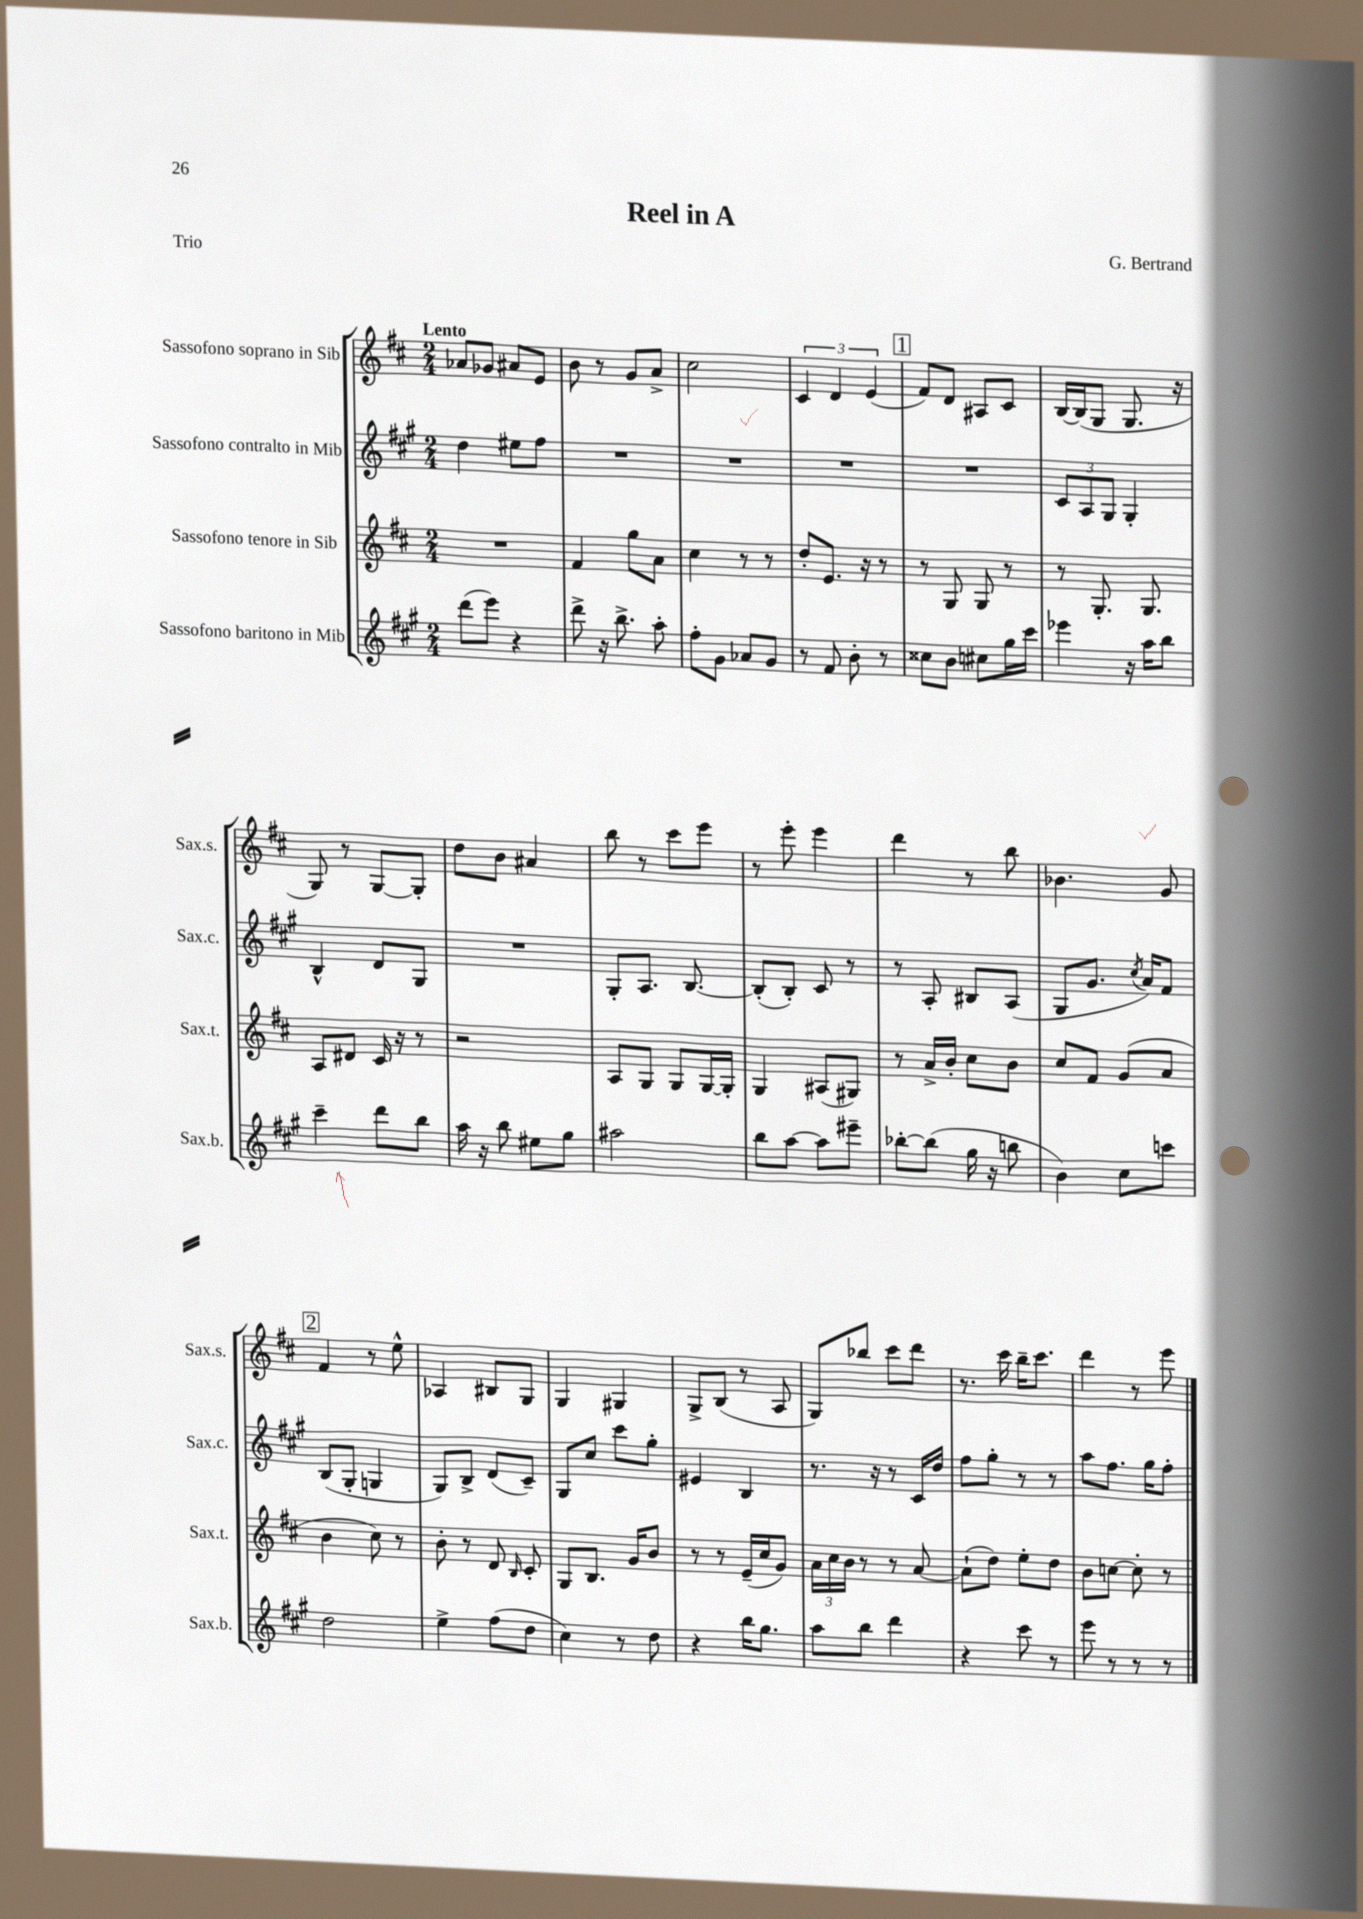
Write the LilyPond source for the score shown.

\header { title = "Reel in A" composer = "G. Bertrand" piece = "Trio" }
<<
\new StaffGroup <<
\new Staff = "s0" \with { instrumentName = "Sassofono soprano in Sib" shortInstrumentName = "Sax.s." } {
    \clef treble \key d \major \numericTimeSignature \time 2/4 \tempo "Lento"
    \autoBeamOff aes'8[ ges'8] ais'8[ e'8] |
    b'8 r8 g'8[ a'8]-> |
    cis''2 |
    \tuplet 3/2 { cis'4 d'4 e'4( } |
    \mark \markup { \box "1" } fis'8[) d'8] ais8[ cis'8] |
    b16[~ b16( g8] g8. r16 |
    g8) r8 g8[~ g8]-. |
    d''8[ b'8] ais'4 |
    b''8 r8 cis'''8[ e'''8] |
    r8 e'''8-. e'''4 |
    d'''4 r8 b''8 |
    bes'4. g'8 |
    \mark \markup { \box "2" } fis'4 r8 e''8-^ |
    aes4 bis8[ g8] |
    g4 gis4 |
    g8[-> b8]( r8 a8 |
    g8[) bes''8] cis'''8[ d'''8] |
    r8. cis'''16 b''16[-- cis'''8.] |
    d'''4 r8 e'''8 \bar "|." |
}
\new Staff = "s1" \with { instrumentName = "Sassofono contralto in Mib" shortInstrumentName = "Sax.c." } {
    \clef treble \key a \major \numericTimeSignature \time 2/4
    \autoBeamOff d''4 eis''8[ fis''8] |
    R2 |
    R2 |
    R2 |
    \mark \markup { \box "1" } R2 |
    \tuplet 3/2 { cis'8[ a8 gis8] } gis4-. |
    b4-^ d'8[ gis8] |
    R2 |
    gis8[-. a8.] b8.~ |
    b8[-.( b8]-.) cis'8 r8 |
    r8 a8-. bis8[ a8]( |
    gis8[ gis'8.] \acciaccatura { cis''8 } a'16[) fis'8] |
    \mark \markup { \box "2" } b8[( gis8]-. g4 |
    gis8[) b8]-> d'8[( cis'8]--) |
    gis8[ cis''8] cis'''8[ gis''8]-. |
    eis'4 b4 |
    r8. r16 r8 cis'16[ d''16] |
    fis''8[ gis''8]-. r8 r8 |
    a''8[ fis''8.] gis''16[ fis''8]-. \bar "|." |
}
\new Staff = "s2" \with { instrumentName = "Sassofono tenore in Sib" shortInstrumentName = "Sax.t." } {
    \clef treble \key d \major \numericTimeSignature \time 2/4
    \autoBeamOff R2 |
    fis'4 g''8[ a'8] |
    cis''4 r8 r8 |
    d''8[-. e'8.] r16 r8 |
    \mark \markup { \box "1" } r8 g8 g8 r8 |
    r8 g8.-. g8. |
    a8[ dis'8] cis'16 r16 r8 |
    r2 |
    a8[ g8] g8[ g16~ g16]-. |
    g4 ais8[( gis8]) |
    r8 a'16[-> b'16]-. cis''8[ b'8] |
    cis''8[ fis'8] g'8[( a'8] |
    \mark \markup { \box "2" } b'4 cis''8) r8 |
    b'8-. r8 d'8 \grace { b16 } cis'8-. |
    g8[ b8.] g'16[ b'8] |
    r8 r8 e'16[--( cis''16 g'8]) |
    \tuplet 3/2 { a'16[ cis''16 b'16] } r8 r8 a'8~ |
    a'8[-!( d''8]) e''8[-. d''8] |
    b'8[ c''8]~ c''8-. r8 \bar "|." |
}
\new Staff = "s3" \with { instrumentName = "Sassofono baritono in Mib" shortInstrumentName = "Sax.b." } {
    \clef treble \key a \major \numericTimeSignature \time 2/4
    \autoBeamOff d'''8[( e'''8]) r4 |
    d'''8-> r16 b''8.-> a''8-. |
    fis''8[-. gis'8] aes'8[ gis'8] |
    r8 fis'8 b'8-. r8 |
    \mark \markup { \box "1" } cisis''8[ b'8] cis''8[ gis''16 cis'''16] |
    ees'''4 r16 a''16[ b''8] |
    cis'''4-- d'''8[ b''8] |
    a''16 r16 b''8 eis''8[ gis''8] |
    ais''2 |
    b''8[ a''8]~ a''8[ eis'''8]-- |
    bes''8[~-. bes''8]( gis''16 r16 b''8 |
    b'4) cis''8[ c'''8] |
    \mark \markup { \box "2" } d''2 |
    e''4-> fis''8[( d''8] |
    cis''4) r8 d''8 |
    r4 b''16[ gis''8.] |
    a''8[ b''8] d'''4 |
    r4 cis'''8 r8 |
    e'''8 r8 r8 r8 \bar "|." |
}
>>
>>
\layout { \context { \Score \remove "Bar_number_engraver" } }
